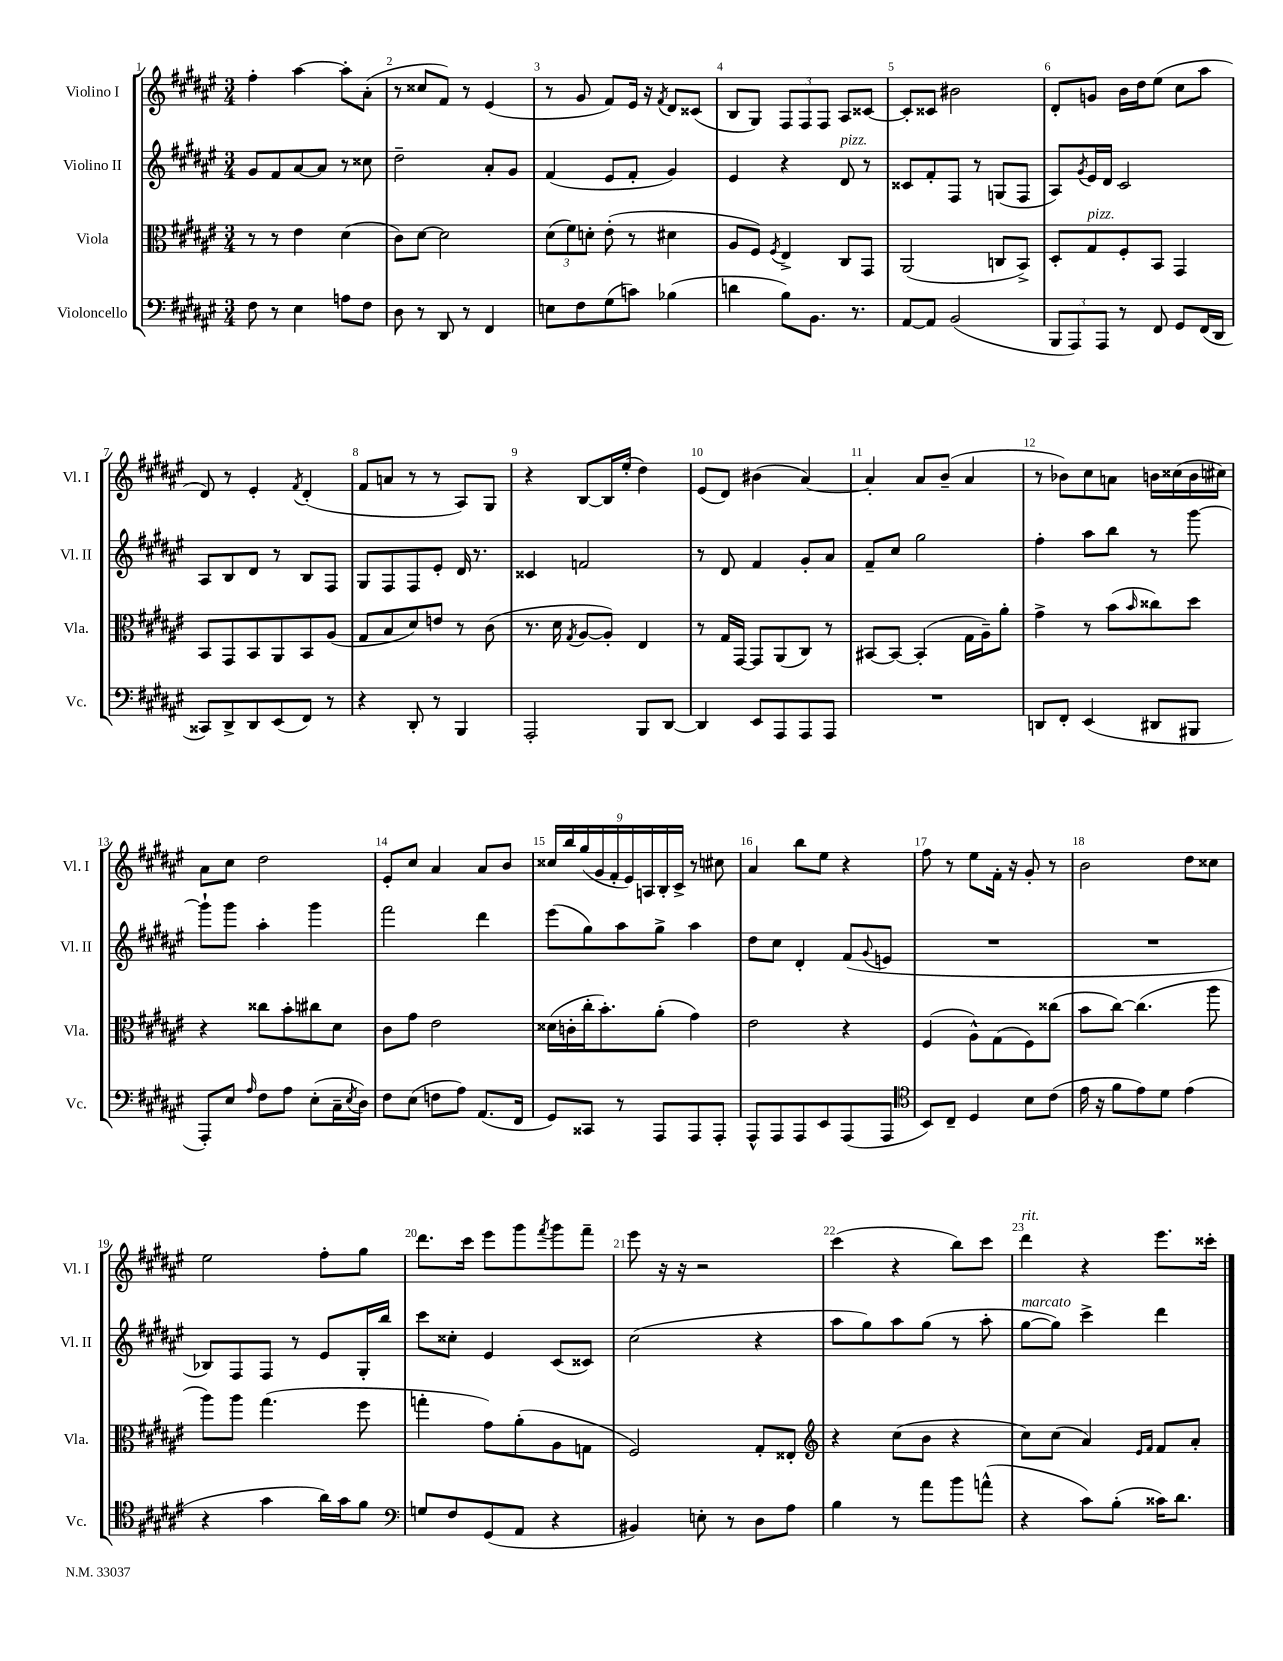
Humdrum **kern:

**kern	**kern	**kern	**kern
*staff4	*staff3	*staff2	*staff1
*clefF4	*clefC3	*clefG2	*clefG2
*k[f#c#g#d#a#e#]	*k[f#c#g#d#a#e#]	*k[f#c#g#d#a#e#]	*k[f#c#g#d#a#e#]
*M3/4	*M3/4	*M3/4	*M3/4
8F#	8r	8g#	4ff#'
8r	8r	8f#	.
4E#	4e#	[8a#	[4aa#
.	.	8a#]	.
8A	(4d#	8r	8aa#']
8F#	.	8cc##	(8a#'
=	=	=	=
8D#	8c#)	2dd#~	8r
8r	[8d#	.	8cc##
8DD#	2d#]	.	8f#)
8r	.	.	8r
4FF#	.	8a#'	(4e#
.	.	8g#	.
=	=	=	=
8E	(12d#	(4f#	8r
.	12f#)	.	.
8F#	.	.	8g#
.	12d'	.	.
(8G#	(8e#'	8e#	8f#)
8c)	8r	8f#'	16e#
.	.	.	16r
.	.	.	8qf#
(4B-	4d#	4g#)	8d#
.	.	.	(8c##
=	=	=	=
4d	8A#	4e#	8B
.	8F#)	.	8G#)
.	8qF#	.	.
8B)	4E#^	4r	12F#
.	.	.	12F#
8.BB	.	.	.
.	.	.	12F#
.	8C#	8d#	8A#
8.r	.	.	.
.	8GG#	8r	[8c##
=	=	=	=
[8AA#	(2AA#	8c##	8c##']
8AA#]	.	8f#'	8c##
(2BB	.	8F#	2b#
.	.	8r	.
.	8C	(8G	.
.	8BB^)	8F#	.
=	=	=	=
12BBB	8D#'	8A#)	8d#'
12AAA#)	.	.	.
.	.	8qg#	.
.	8G#	16e#	8g
12AAA#	.	.	.
.	.	16d#	.
8r	8F#'	2c#	16b
.	.	.	16dd#
8FF#	8BB	.	(8ee#
8GG#	4GG#	.	8cc#
(16FF#	.	.	8aa#
16DD#	.	.	.
=	=	=	=
8CC##)	8BB	8A#	8d#)
8DD#^	8GG#	8B	8r
8DD#	8BB	8d#	4e#'
(8EE#	8AA#	8r	.
.	.	.	8qf#
8FF#)	8BB	8B	(4d#'
8r	(8A#	8F#	.
=	=	=	=
4r	8G#	8G#	8f#
.	8B	8F#	8a
8DD#'	8d#)	8F#	8r
8r	8e	8e#'	8r
4BBB	8r	16d#	8A#)
.	.	8.r	.
.	(8c#	.	8G#
=	=	=	=
2AAA#'	8.r	4c##	4r
.	16d#	.	.
.	8qG#	.	.
.	[8A#	2f	[8B
.	8A#'])	.	16B]
.	.	.	(16ee#'
8BBB	4E#	.	4dd#)
[8DD#	.	.	.
=	=	=	=
4DD#]	8r	8r	(8e#
.	16G#	8d#	8d#)
.	[16GG#	.	.
8EE#	8GG#]	4f#	(4b#
8AAA#	(8AA#	.	.
8AAA#	8C#)	8g#'	[4a#)
8AAA#	8r	8a#	.
=	=	=	=
2.r	[8BB#	8f#~	4a#']
.	8BB#_	8cc#	.
.	(4BB#']	2gg#	8a#
.	.	.	(8b~
.	16G#	.	4a#
.	16A#~)	.	.
.	8a#'	.	.
=	=	=	=
8DD	4g#^	4ff#'	8r
8FF#'	.	.	8b-)
(4EE#	8r	8aa#	8cc#
.	(8b	8bb	8a
.	16qqb	.	.
8DD#	8cc##)	8r	16b
.	.	.	(16cc##
8BBB#	8dd#	[8ggg#	16b
.	.	.	16cc#)
=	=	=	=
8AAA#')	4r	8ggg#`]	8a#
8E#	.	8ggg#	8cc#
16qqA#	.	.	.
8F#	8cc##	4aa#'	2dd#
8A#	8b'	.	.
(8E#'	8cc#	4ggg#	.
16C#~	8d#	.	.
8qE#	.	.	.
16D#)	.	.	.
=	=	=	=
8F#	8c#	2fff#	8e#'
(8E#	8g#	.	8cc#
8F	2e#	.	4a#
8A#)	.	.	.
(8.AA#	.	4ddd#	8a#
.	.	.	8b
16FF#	.	.	.
=	=	=	=
8GG#)	(16d##	(8eee#	18cc##
.	.	.	18bb
.	16c'	.	.
.	.	.	(18gg#
8CC##	16cc#'	8gg#)	.
.	.	.	18g#
.	8.b')	.	.
.	.	.	18f#'
8r	.	8aa#	.
.	.	.	18e#)
.	.	.	18A
8AAA#	(8a#'	8gg#^	.
.	.	.	18B'
.	.	.	18c#^
8AAA#	4g#)	4aa#	8r
8AAA#'	.	.	8cc#
=	=	=	=
8AAA#^^	2e#	8dd#	4a#
8AAA#	.	8cc#	.
8AAA#	.	4d#'	8bb
8EE#	.	.	8ee#
(8AAA#	4r	(8f#	4r
.	.	8qqg#	.
8AAA#	.	8e	.
=	=	=	=
*clefC4	*	*	*
8BB)	(4F#	2.r	8ff#
8C#~	.	.	8r
4D#	8A#^^)	.	8ee#
.	(8G#	.	16f#'
.	.	.	16r
8B	8F#)	.	8g#'
(8c#	(8cc##	.	8r
=	=	=	=
16e#	8b	2.r	2b
16r	.	.	.
8f#	[8cc#)	.	.
8e#)	(4.cc#]	.	.
8d#	.	.	.
(4e#	.	.	8dd#
.	8aa#	.	8cc##
=	=	=	=
4r	8aa#)	8B-)	2ee#
.	8aa#	8F#	.
4g#	(4.gg#	8F#	.
.	.	8r	.
16a#)	.	8e#	8ff#'
16g#	.	.	.
8f#	8ff#	16G#'	8gg#
.	.	16bb	.
=	=	=	=
*clefF4	*	*	*
8G	4gg'	8ccc#	8.ddd#
8F#	.	8cc##'	.
.	.	.	16ccc#
(8GG#	8g#)	4e#	8eee#
8AA#	(8a#'	.	8ggg#
.	.	.	8qfff#
4r	8A#	(8c#	8ggg#
.	8G	8c##)	8fff#~
=	=	=	=
4BB#)	2F#)	(2cc#	8eee#
.	.	.	16r
.	.	.	16r
8E'	.	.	2r
8r	.	.	.
8D#	8G#'	4r	.
8A#	8E##'	.	.
=	=	=	=
*	*clefG2	*	*
4B	4r	8aa#	(4ccc#
.	.	8gg#)	.
8r	(8cc#	8aa#	4r
8a#	8b	(8gg#	.
8b	4r	8r	8bb)
(8a^^	.	8aa#'	8ccc#
=	=	=	=
4r	8cc#)	[8gg#	4ddd#
.	(8cc#	8gg#])	.
8c#)	4a#)	4ccc#^	4r
(8B'	.	.	.
.	16qqe#	.	.
.	16qqf#	.	.
16c##)	8f#	4ddd#	8.eee#
8.d#	.	.	.
.	8a#'	.	.
.	.	.	16ccc##'
==	==	==	==
*-	*-	*-	*-
